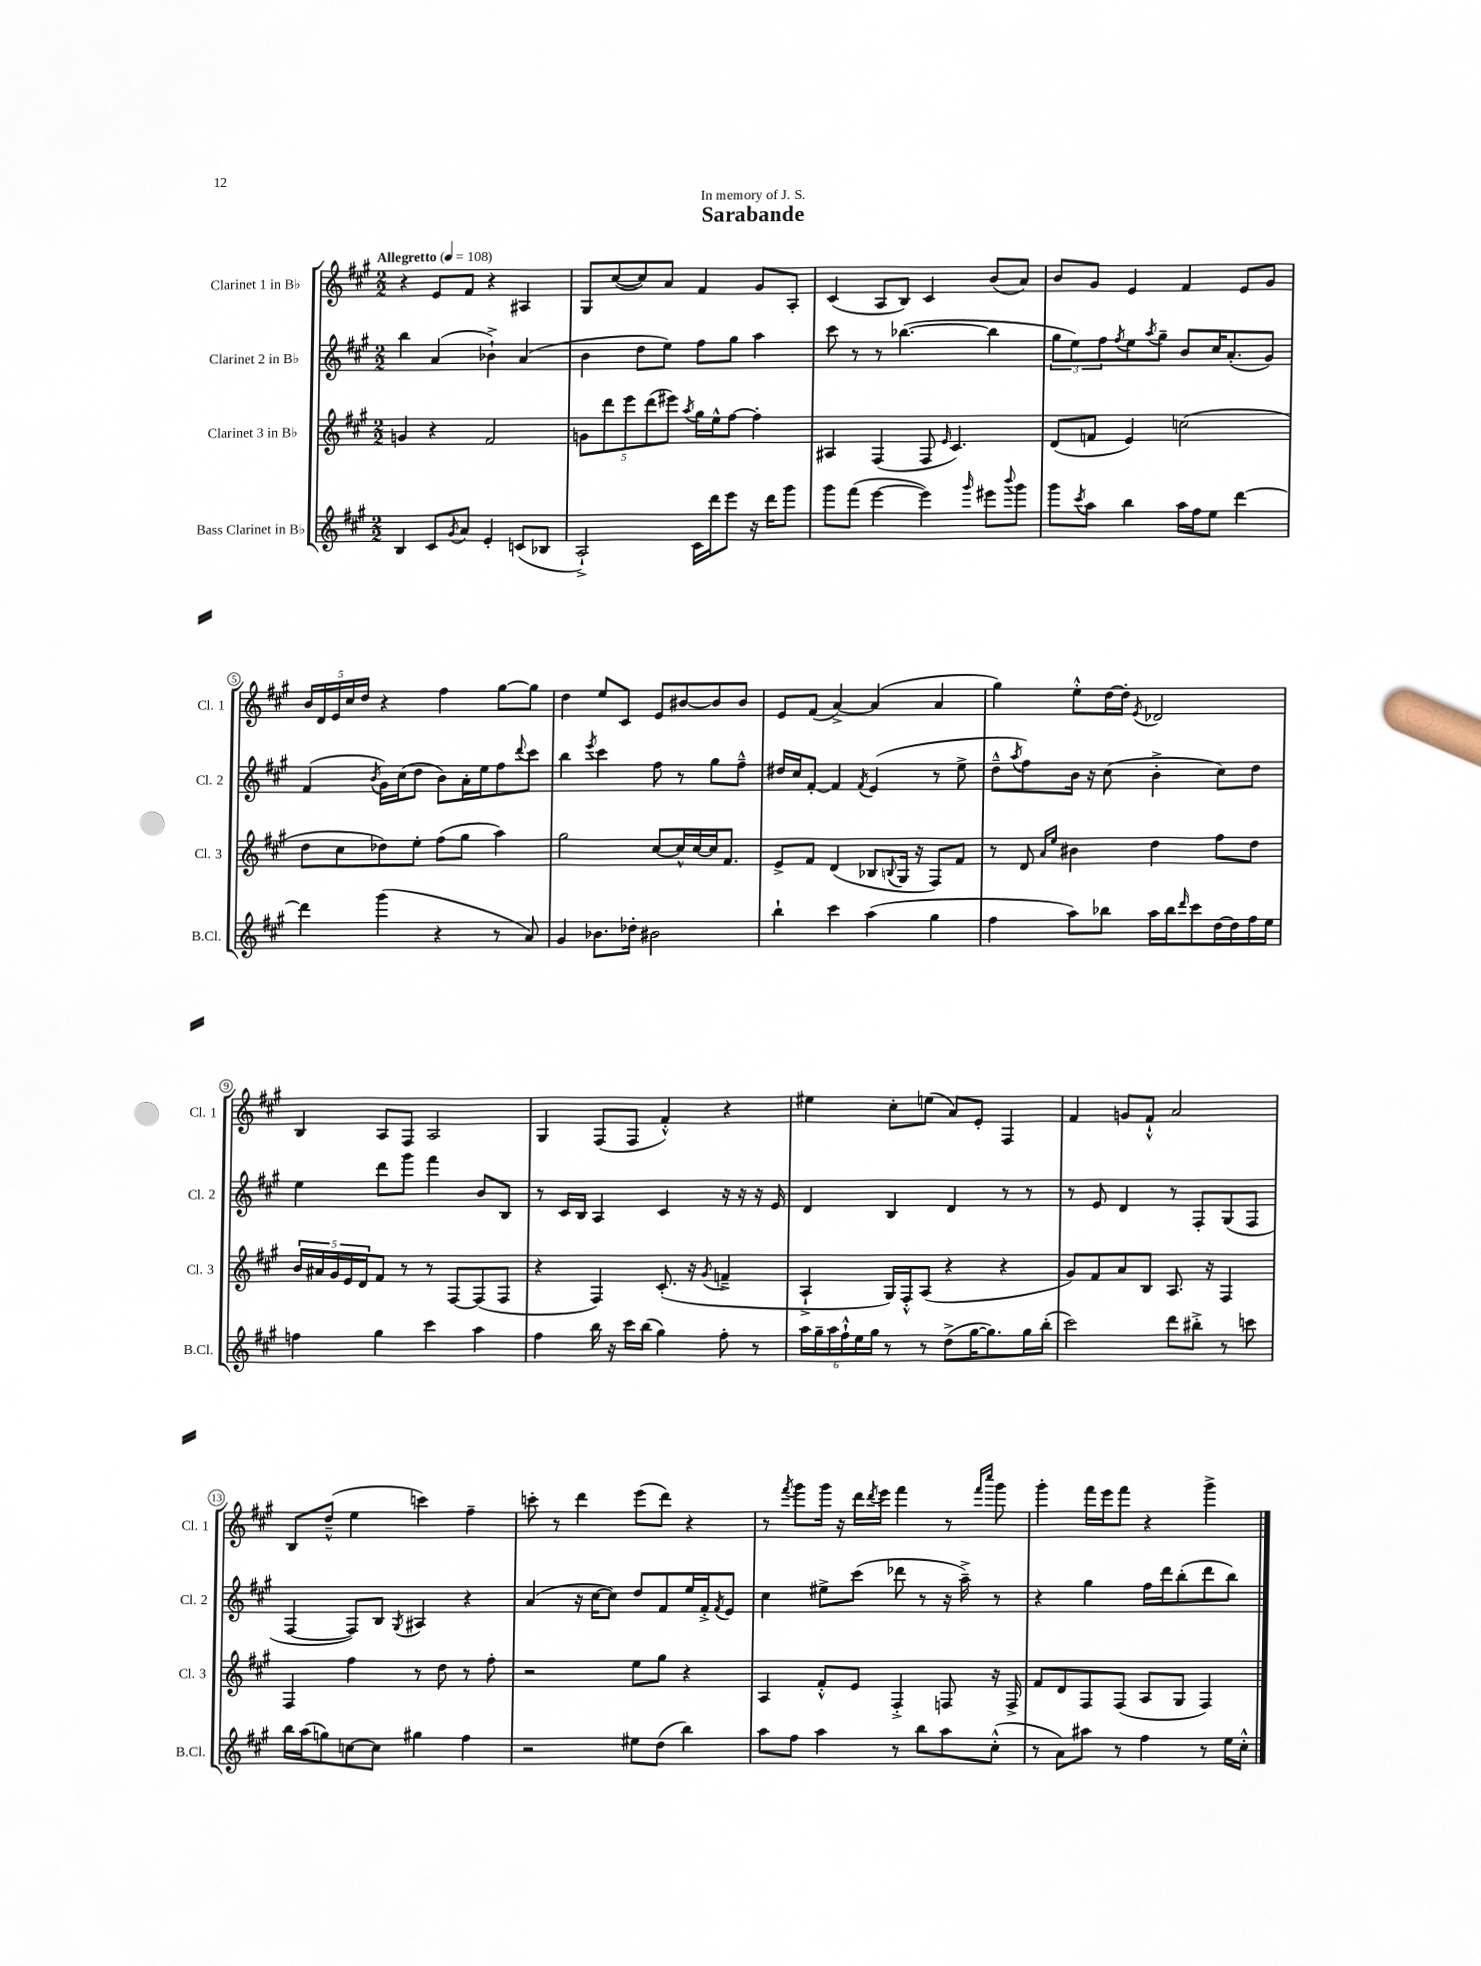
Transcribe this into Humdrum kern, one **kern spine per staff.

**kern	**kern	**kern	**kern
*staff4	*staff3	*staff2	*staff1
*clefG2	*clefG2	*clefG2	*clefG2
*k[f#c#g#]	*k[f#c#g#]	*k[f#c#g#]	*k[f#c#g#]
*M2/2	*M2/2	*M2/2	*M2/2
*MM108	*MM108	*MM108	*MM108
4B	4g	4bb	4r
8c#	4r	(4a	8e
8qg#	.	.	.
8a	.	.	8f#
4e'	2f#	4b-`^)	4r
(8c	.	(4a	4A#
8B-	.	.	.
=	=	=	=
2A`^)	10g	4b	8G#
.	10ddd	.	.
.	.	.	([8cc#
.	10eee	.	.
.	.	8dd	8cc#])
.	(10ddd	.	.
.	.	8ee)	8a
.	10eee#)	.	.
.	8qaa	.	.
16c#	16gg#	8ff#	4f#
16ddd	16ee^^	.	.
8eee	[8ff#	8gg#	.
16r	4ff#']	4aa	8g#
16ddd	.	.	.
8ggg#	.	.	8A'
=	=	=	=
8ggg#	4A#	8ccc#	(4c#
(8fff#	.	8r	.
[4eee	(4F#	8r	8A
.	.	([4.bb-	8B)
4eee])	8F#	.	4c#
.	16qqe	.	.
.	4.c#)	.	.
16qqggg#	.	.	.
8eee#	.	4bb-]	(8b
8qqbbb	.	.	.
8ggg#	.	.	8a)
=	=	=	=
8ggg#	(8d	12gg#	8b
.	.	12ee)	.
8qccc#	.	.	.
8aa	8f	.	8g#
.	.	12ff#	.
.	.	8qff#	.
4bb	4e)	8ee	4e
.	.	8qaa	.
.	.	8gg#~	.
16aa	(2cc	8b	4f#
16ff#	.	.	.
8ee	.	16cc#	.
.	.	(8.a'	.
[4ddd	.	.	8e
.	.	8g#)	8g#
=	=	=	=
4ddd]	8dd	(4f#	20b
.	.	.	20d
.	.	.	20e
.	8cc#	.	.
.	.	.	20cc#
.	.	.	20dd
.	.	8qb	.
(4ggg#	8dd-)	16g#)	4r
.	.	(16cc#	.
.	8ee'	8dd	.
4r	(8ff#	8b)	4ff#
.	8gg#	16a'	.
.	.	16ee	.
8r	4aa)	8ff#	[8gg#
.	.	8qqddd	.
8a)	.	8ccc#	8gg#]
=	=	=	=
4g#	2gg#	4bb	4dd
.	.	8qeee	.
8.b-	.	4ccc#	8ee
.	.	.	8c#
16dd-'	.	.	.
2b#	[8cc#	8ff#	8e
.	16cc#^^]	8r	[8b#
.	[16cc#	.	.
.	16cc#]	8gg#	8b#]
.	8.f#	.	.
.	.	8ff#~^^	8b#
=	=	=	=
4bb`	8e^	16dd#	8e
.	.	16cc#	.
.	8f#	[8f#'	(8f#
4ccc#	(4d	4f#]	[4a^)
.	.	8qf#	.
(4aa	8B-	(4e	(4a]
.	8qqB	.	.
.	16G#	.	.
.	16r	.	.
4gg#	8F#)	8r	4a
.	8f#	8ee^	.
=	=	=	=
4ff#	8r	8dd~^^	4gg#)
.	.	8qaa	.
.	8d	8ff#)	.
.	16qqa	.	.
.	16qqee	.	.
8aa)	4b#	16b	8ee'^^
.	.	16r	.
8bb-	.	(8cc#	[16dd
.	.	.	16dd']
.	.	.	8qe
16aa	4dd	4b'^	2d-
16bb-	.	.	.
16qqddd	.	.	.
8ccc#	.	.	.
[16dd	8ff#	8cc#)	.
16dd]	.	.	.
16ff#	8dd	8dd	.
16ee	.	.	.
=	=	=	=
4ff	20b	4ee	4B
.	20a#	.	.
.	20g#	.	.
.	20e	.	.
.	20d	.	.
4gg#	8f#	8ddd	8A
.	8r	8ggg#	8F#
4ccc#	8r	4fff#	2A
.	[8F#	.	.
4aa	(8F#]	8b	.
.	8F#	8B	.
=	=	=	=
4ff#	4r	8r	4G#
.	.	16c#	.
.	.	16B	.
16bb	4F#)	4A	(8F#
16r	.	.	.
16ccc#	.	.	8F#
(16bb	.	.	.
4gg#)	(8.c#'	4c#	4f#'^^)
.	16r	.	.
.	8qg#	.	.
8ff#'	4f~^	16r	4r
.	.	16r	.
8r	.	16r	.
.	.	16e	.
=	=	=	=
24aa	4A`^	4d	4ee#
24gg#~	.	.	.
24aa	.	.	.
24ff#`^^	.	.	.
24ee	.	.	.
24gg#	.	.	.
8r	16G#)	4B	8cc#'
.	16F#'^^	.	.
8r	(8A	.	(8ee
(8dd^	4r	4d	8a)
[16gg#	.	.	8e'
8.gg#])	.	.	.
.	4r	8r	4F#
16gg#	.	8r	.
(16bb'	.	.	.
=	=	=	=
2ccc#)	8g#)	8r	4f#
.	8f#	8e	.
.	8a	4d	8g
.	8B	.	8f#`^^
8ddd	8.A	8r	2a
8bb#'^	.	8F#'	.
.	16r	.	.
8r	4F#	(8G#	.
8ccc	.	8F#	.
=	=	=	=
16bb	4F#	[4F#	8B
(16aa	.	.	.
8gg)	.	.	(8dd~^^
[8cc	4ff#	8F#])	4ee
8cc]	.	8B	.
.	.	8qG#	.
4gg#	8r	4A#	4ccc)
.	8dd	.	.
4ff#	8r	4r	4ff#~
.	8ff#'	.	.
=	=	=	=
2r	2r	(4a	8ccc'
.	.	.	8r
.	.	16r	4ddd
.	.	[16cc#	.
.	.	8cc#])	.
8ee#	8ee	8dd	(8eee
(8dd	8gg#	8f#	8ddd)
4bb)	4r	16ee	4r
.	.	16f#'^	.
.	.	8qf#	.
.	.	8e	.
=	=	=	=
8aa	4A	4cc#	8r
.	.	.	8qfff#
8ff#	.	.	8ggg#
4aa	8f#'^^	8ee#^	16ggg#
.	.	.	16r
.	8e	(8ccc#	16ddd
.	.	.	8qddd
.	.	.	16eee
8r	4F#'^	8ddd-	4fff#
8bb	.	8r	.
8aa	8F	16r	8r
.	.	16aa~^)	.
.	.	.	16qqfff#
.	.	.	16qqcccc#
(8cc#'^^	16r	8r	8ggg#
.	16F^	.	.
=	=	=	=
8r	8f#	4r	4ggg#'
8a)	8d	.	.
8aa#	8F#	4gg#	16fff#
.	.	.	16eee
8r	(8F#	.	8fff#
4ff#	8A	16ff#	4r
.	.	16ddd	.
.	8G#	(8bb'	.
8r	4F#)	8ddd	4ggg#^
16ee	.	8bb)	.
16cc#'^^	.	.	.
==	==	==	==
*-	*-	*-	*-
